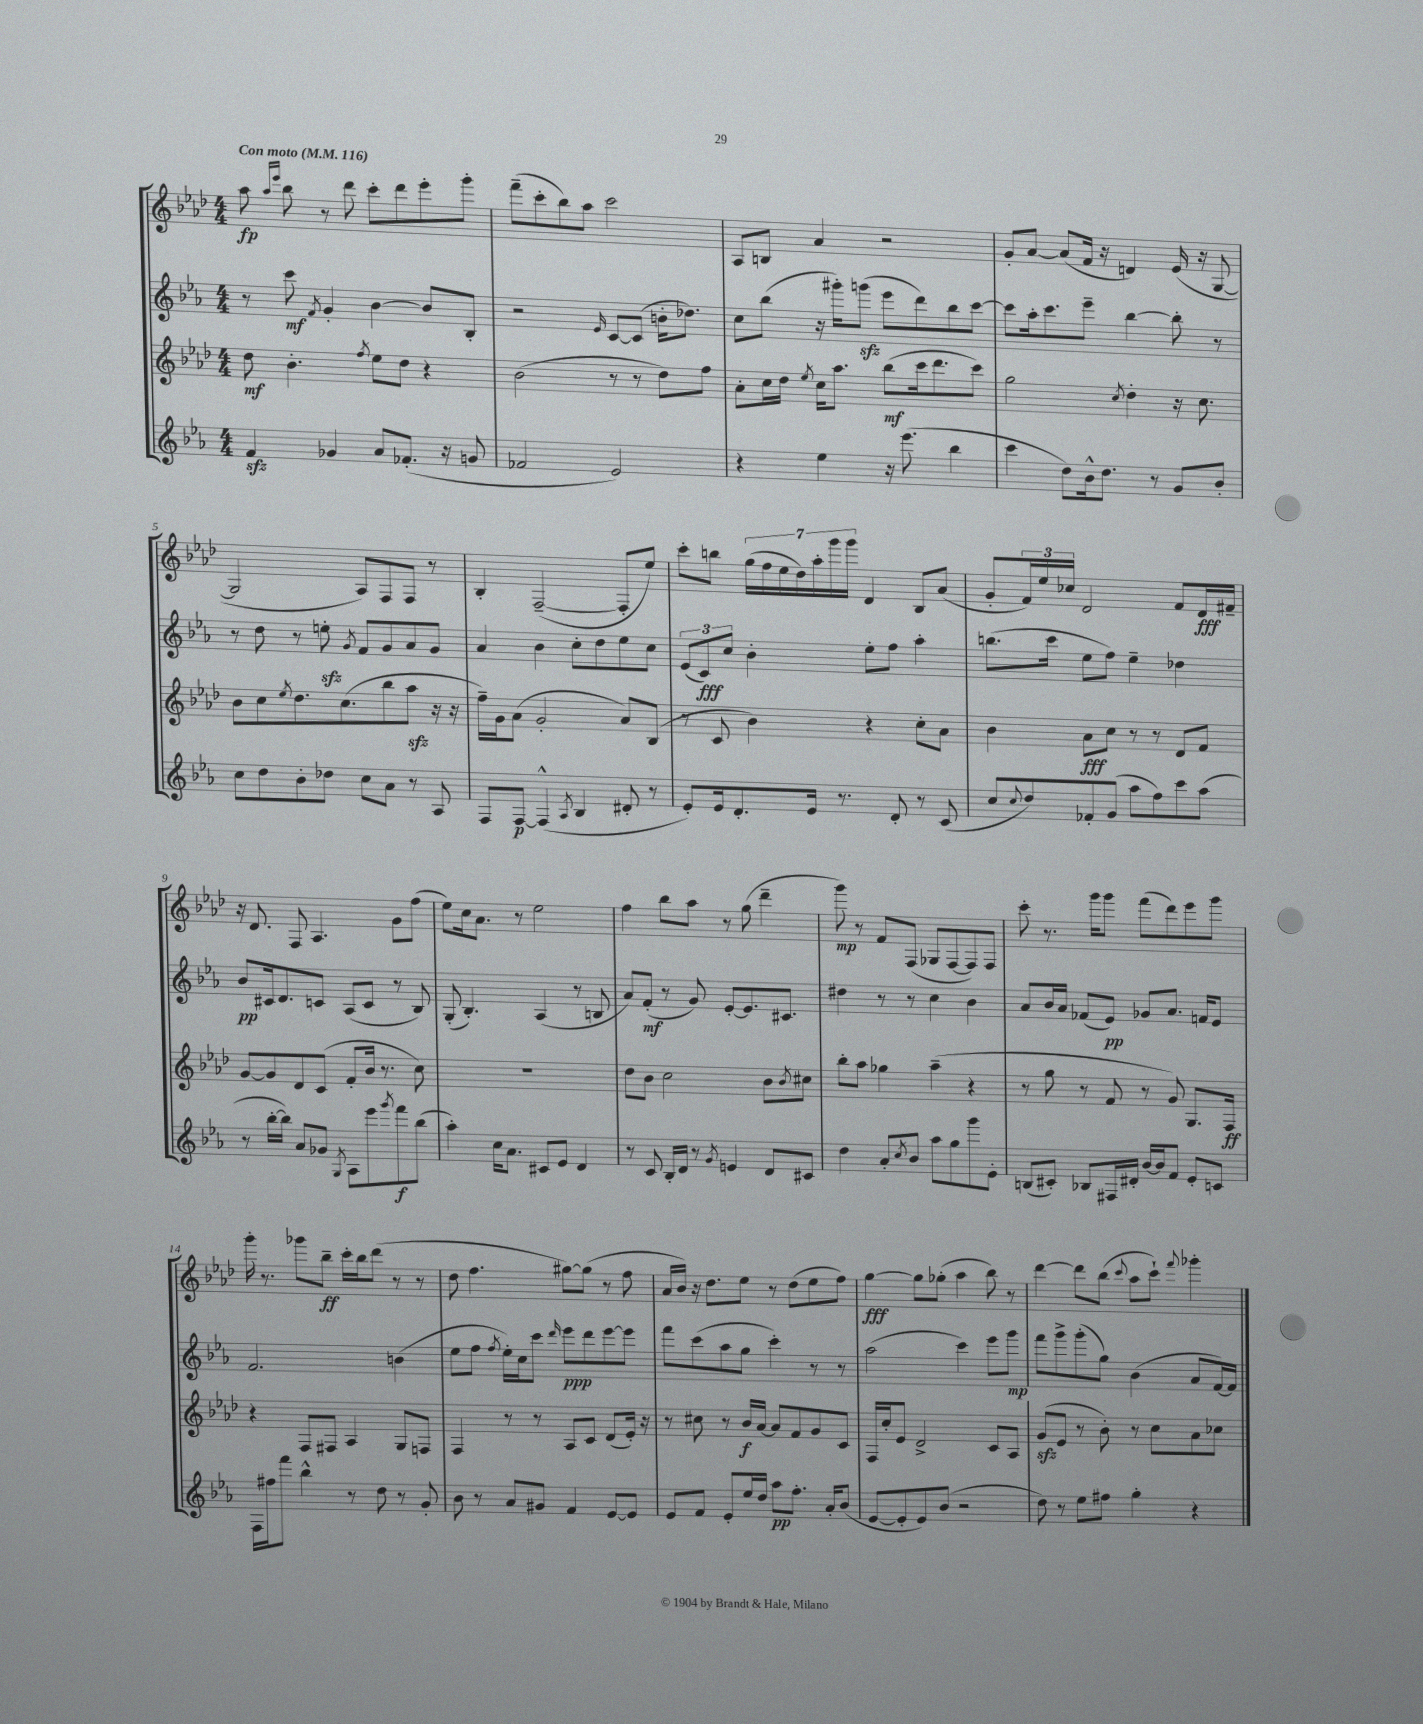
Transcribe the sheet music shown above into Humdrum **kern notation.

**kern	**kern	**kern	**kern
*staff4	*staff3	*staff2	*staff1
*clefG2	*clefG2	*clefG2	*clefG2
*k[b-e-a-]	*k[b-e-a-d-]	*k[b-e-a-]	*k[b-e-a-d-]
*M4/4	*M4/4	*M4/4	*M4/4
*MM116	*MM116	*MM116	*MM116
4f/	8dd-\	8r	8aa-\
.	.	.	16qqaa-/LL
.	.	.	16qqeee-/JJ
.	4.b-'\	8ccc\	8bb-\
.	.	8qf/	.
4g-/	.	4g'/	8r
.	.	.	8ddd-\
.	8qff/	.	.
8a-/L	8ee-\L	[4b-\	8ccc'\L
(8.f-'/J	8dd-\J	.	8ddd-\
.	4r	8b-/]L	8eee-'\
16r	.	.	.
8g/	.	8B-'/J	8ggg'\J
=	=	=	=
2f-/	(2b-\	2r	(8fff~\L
.	.	.	8ccc'\
.	.	.	8bb-\)
.	.	.	8aa-\J
.	.	16qqe-/	.
2e-/)	8r	[8c/L	2ccc\
.	8r	(8c/]J	.
.	8dd-\L)	16b'\LK	.
.	.	8.dd-\J)	.
.	8ff\J	.	.
=	=	=	=
4r	8a-'\L	8cc\L	8A-/L
.	16cc\L	(8bb-\J	8B/J
.	16dd-\JJ	.	.
.	8qee-/	.	.
4ee-\	16cc\LK	16r	4a-/
.	8.aa-\J	16ggg#'\LK)	.
.	.	(8ggg\J	.
16r	(8bb-\L	8eee-\L	2r
(8.eee-\	.	.	.
.	16ccc\k	8ddd\)	.
.	8.ddd-\	.	.
4bb-\	.	8bb-\	.
.	8ccc\J)	[8ccc\J	.
=	=	=	=
4ccc\	2gg\	8ccc\]L	8g'/L
.	.	16aa-'\k	[8a-/J
.	.	8.ccc\	.
8dd\L)	.	.	(8a-/]L
16b-^^\k	.	8eee-~\J	16f/Jk
8.dd\J	.	.	16r
.	8qcc/	.	.
.	4dd-'\	[4bb-\	4d/)
8r	.	.	.
8g/L	16r	8bb-'\]	(16e-/
.	8.cc\	.	16r
8b-'/J	.	8r	[8G/
=	=	=	=
8cc\L	8b-\L	8r	2G/]
8dd\	8cc\	8dd\	.
.	8qee-/	.	.
8b-'\	8.dd-\	8r	.
8dd-\J	.	8ee'\	.
.	(8.cc\	.	.
.	.	8qg/	.
8cc\L	.	8f/L	8A-/L)
8a-\J	8bb-\	8g/	8F/
8r	8aa-\J	8a-/	8F/J
8A-/	16r	8g/J	8r
.	16r	.	.
=	=	=	=
8F/L	16ff~\LL)	4a-/	4B-'/
.	16g\J	.	.
[8F/J	(8a-\J	.	.
(4F^^/]	2g'/	4b-\	([2F~/
8qA-/	.	.	.
4B-/	.	8cc'\L	.
.	.	8dd\	.
8d#'/	8a-/L)	8ee-\	8F'/]L
8r	(8B-/J	8cc\J	8ee-/J)
=	=	=	=
8e-'/L)	8r	(12e-/L	8ccc'\L
.	.	12c/)	.
16e-/k	8c/	.	8bb\J
.	.	12cc/J	.
8.d'/	.	.	.
.	4b-\)	4b-'\	(28gg\LL
.	.	.	28ff\
.	.	.	28ee-\
.	.	.	28dd-\)
16e-/Jk	.	.	.
.	.	.	28aa-'\
.	.	.	28ggg\
8.r	.	.	.
.	.	.	28ggg\JJ
.	4r	8ee-'\L	4d-/
8d'/	.	8ff\J	.
8r	8cc'\L	4aa-'\	8B-/L
(8c/	8a-\J	.	(8a-/J
=	=	=	=
8cc/L	4b-\	(8.bb\L	8g'/L
8qqcc/	.	.	.
8dd/)	.	.	24f/L)
.	.	.	24ee-/
.	.	16ccc\Jk	.
.	.	.	24cc-/JJ
8f-'/	8a-\L	8ee-\L	2d-/
(8g/J	8cc\J	8ff\J)	.
8aa-\L	8r	4ee-~\	.
8ff\)	8r	.	.
8ccc\	8d-/L	4dd-\	8f/L
(8aa-\J	8f/J	.	16d-/L
.	.	.	16f#~/JJ
=	=	=	=
8r	[8g/L	8b-/L	16r
.	.	.	8.d-/
[16bb-'\LL	8g/]	16c#/k	.
16bb-\]JJ)	.	8.d/	.
8a-/L	8d-/	.	8F/
8g-/J	(8c/J	8c/J	4.A-/
8qG/	.	.	.
8A-\L	8f'/L	(8A-/L	.
8eee-\	16b-/Jk	8c/J	.
.	8.r	.	.
8qggg/	.	.	.
8fff\	.	8r	8g\L
(8bb-\J	8cc\)	8B-/)	(8ff\J
=	=	=	=
4aa-'\)	1r	(8G'/	8ee-\L)
.	.	4.B-'/)	16cc\k
.	.	.	8.a-\J
16cc\LK	.	.	.
8.a-\J	.	.	.
.	.	.	8r
8c#/L	.	(4A-/	2ee-\
8e-/J	.	.	.
4d/	.	8r	.
.	.	8B/	.
=	=	=	=
8r	8dd-\L	8a-/L)	4ff\
8c/	8b-\J	(8f'/J	.
16B-'/LL	2cc\	8r	8bb-\L
16d/JJ	.	.	.
8r	.	8g/)	8aa-\J
8qg/	.	.	.
4e/	.	[8e-'/L	8r
.	.	8.e-/]	(8gg\
8d/L	8b-\L	.	4ddd-~\
.	.	8.c#/J	.
.	8qb-/	.	.
8c#/J	8cc#\J	.	.
=	=	=	=
4dd\	8bb-'\L	4dd#\	8ggg\)
.	8aa-\J	.	8r
8a-'/L	4gg-\	8r	8f/L
8qcc/	.	.	.
8b-/J	.	8r	(8F/J
8aa-\L	(4aa-~\	4cc\	8G-/L
8gg\	.	.	[8F/
8ggg\	4r	4b-\	8F/])
8e-'\J	.	.	8F/J
=	=	=	=
(8B/L	8r	8a-/L	8ccc'\
8c#'/J)	8gg\	16b-/L	8.r
.	.	16a-/JJ	.
8B-/L	8r	(8f-/L	.
.	.	.	16ggg\LK
16F#/L	8f/	8e-/J)	8ggg\J
16d#'/JJ	.	.	.
[16b-/LL	8r	8g-/L	(8fff\L
16b-/]J	.	.	.
8f/J	8g/)	8.a-/J	8ddd-\)
8e-'/L	8.G/L	.	8eee-\
.	.	16f/LK	.
8c/J	.	8e-/J	8ggg\J
.	16F/Jk	.	.
=	=	=	=
16F\LL	4r	2.f/	16ggg'\
16ff#\J	.	.	8.r
8fff\J	.	.	.
4bb-^^\	8F/L	.	8ggg-\L
.	8F#/J	.	8bb-~\J
8r	4A-/	.	16ccc'\LL
.	.	.	16bb-\J
8dd\	.	.	(8ddd-\J
8r	8G/L	(4b\	8r
8g'/	8F/J	.	8r
=	=	=	=
8b-\	4F/	8ee-\L	8dd-\
8r	.	8ff\J	4.ff\
.	.	8qff/	.
8a-/L	8r	16ee-'\LL)	.
.	.	16cc\J	.
8g#/J	8r	8ccc\J	.
.	.	16qqddd/	.
4f/	8A-/L	8eee-\L	[8gg#\L)
.	8c/J	8ddd\	(8gg#\]J
[8e-/L	(8d-/L	[8eee-\	8r
8e-/]J	16e-'/Jk)	8eee-\]J	8ff\
.	16r	.	.
=	=	=	=
8e-/L	8r	8fff\L	16a-/LL
.	.	.	16b-/JJ)
8f/J	8cc#\	(8ccc\	16r
.	.	.	8.dd-\L
8e-'/L	8r	8aa-\	.
16ee-/L	16b-/LL	8gg\J	8ee-\J
16dd/JJ	[16a-/JJ	.	.
8aa-\L	8a-/]L	4ccc'\)	8r
8.ff'\J	8f/	.	(8dd-\L
.	8g/	8r	8ee-\
16a-'/LK	.	.	.
(8b-/J	8c/J	8r	8ff\J)
=	=	=	=
[8e-/L	16F/LL	(2aa-\	[4gg\
.	16cc'/J	.	.
8e-'/]	8e-/J	.	.
8e-/)	2d-^/	.	8gg\]L
(8b-/J	.	.	(8gg-'\J
2r	.	4ccc\)	4aa-\
.	8c/L	8eee-\L	8bb-\)
.	8A-/J	8ggg\J	8r
=	=	=	=
8dd\)	(8g/L	8fff\L	[4ddd-\
8r	8e-/J	8ggg^\	.
8ee-\L	8r	(8ggg'\	8ddd-\]L
8ff#\J	8b-'\)	8gg\J)	(8bb-\J
.	.	.	8qqccc/
4gg'\	8r	(4b-\	8aa-\L
.	8cc\L	.	8ccc`\J)
.	.	.	8qqfff/
4r	8a-\	8a-/L	4ggg-'\
.	8cc-\J	[16f/L)	.
.	.	16f/]JJ	.
==	==	==	==
*-	*-	*-	*-
